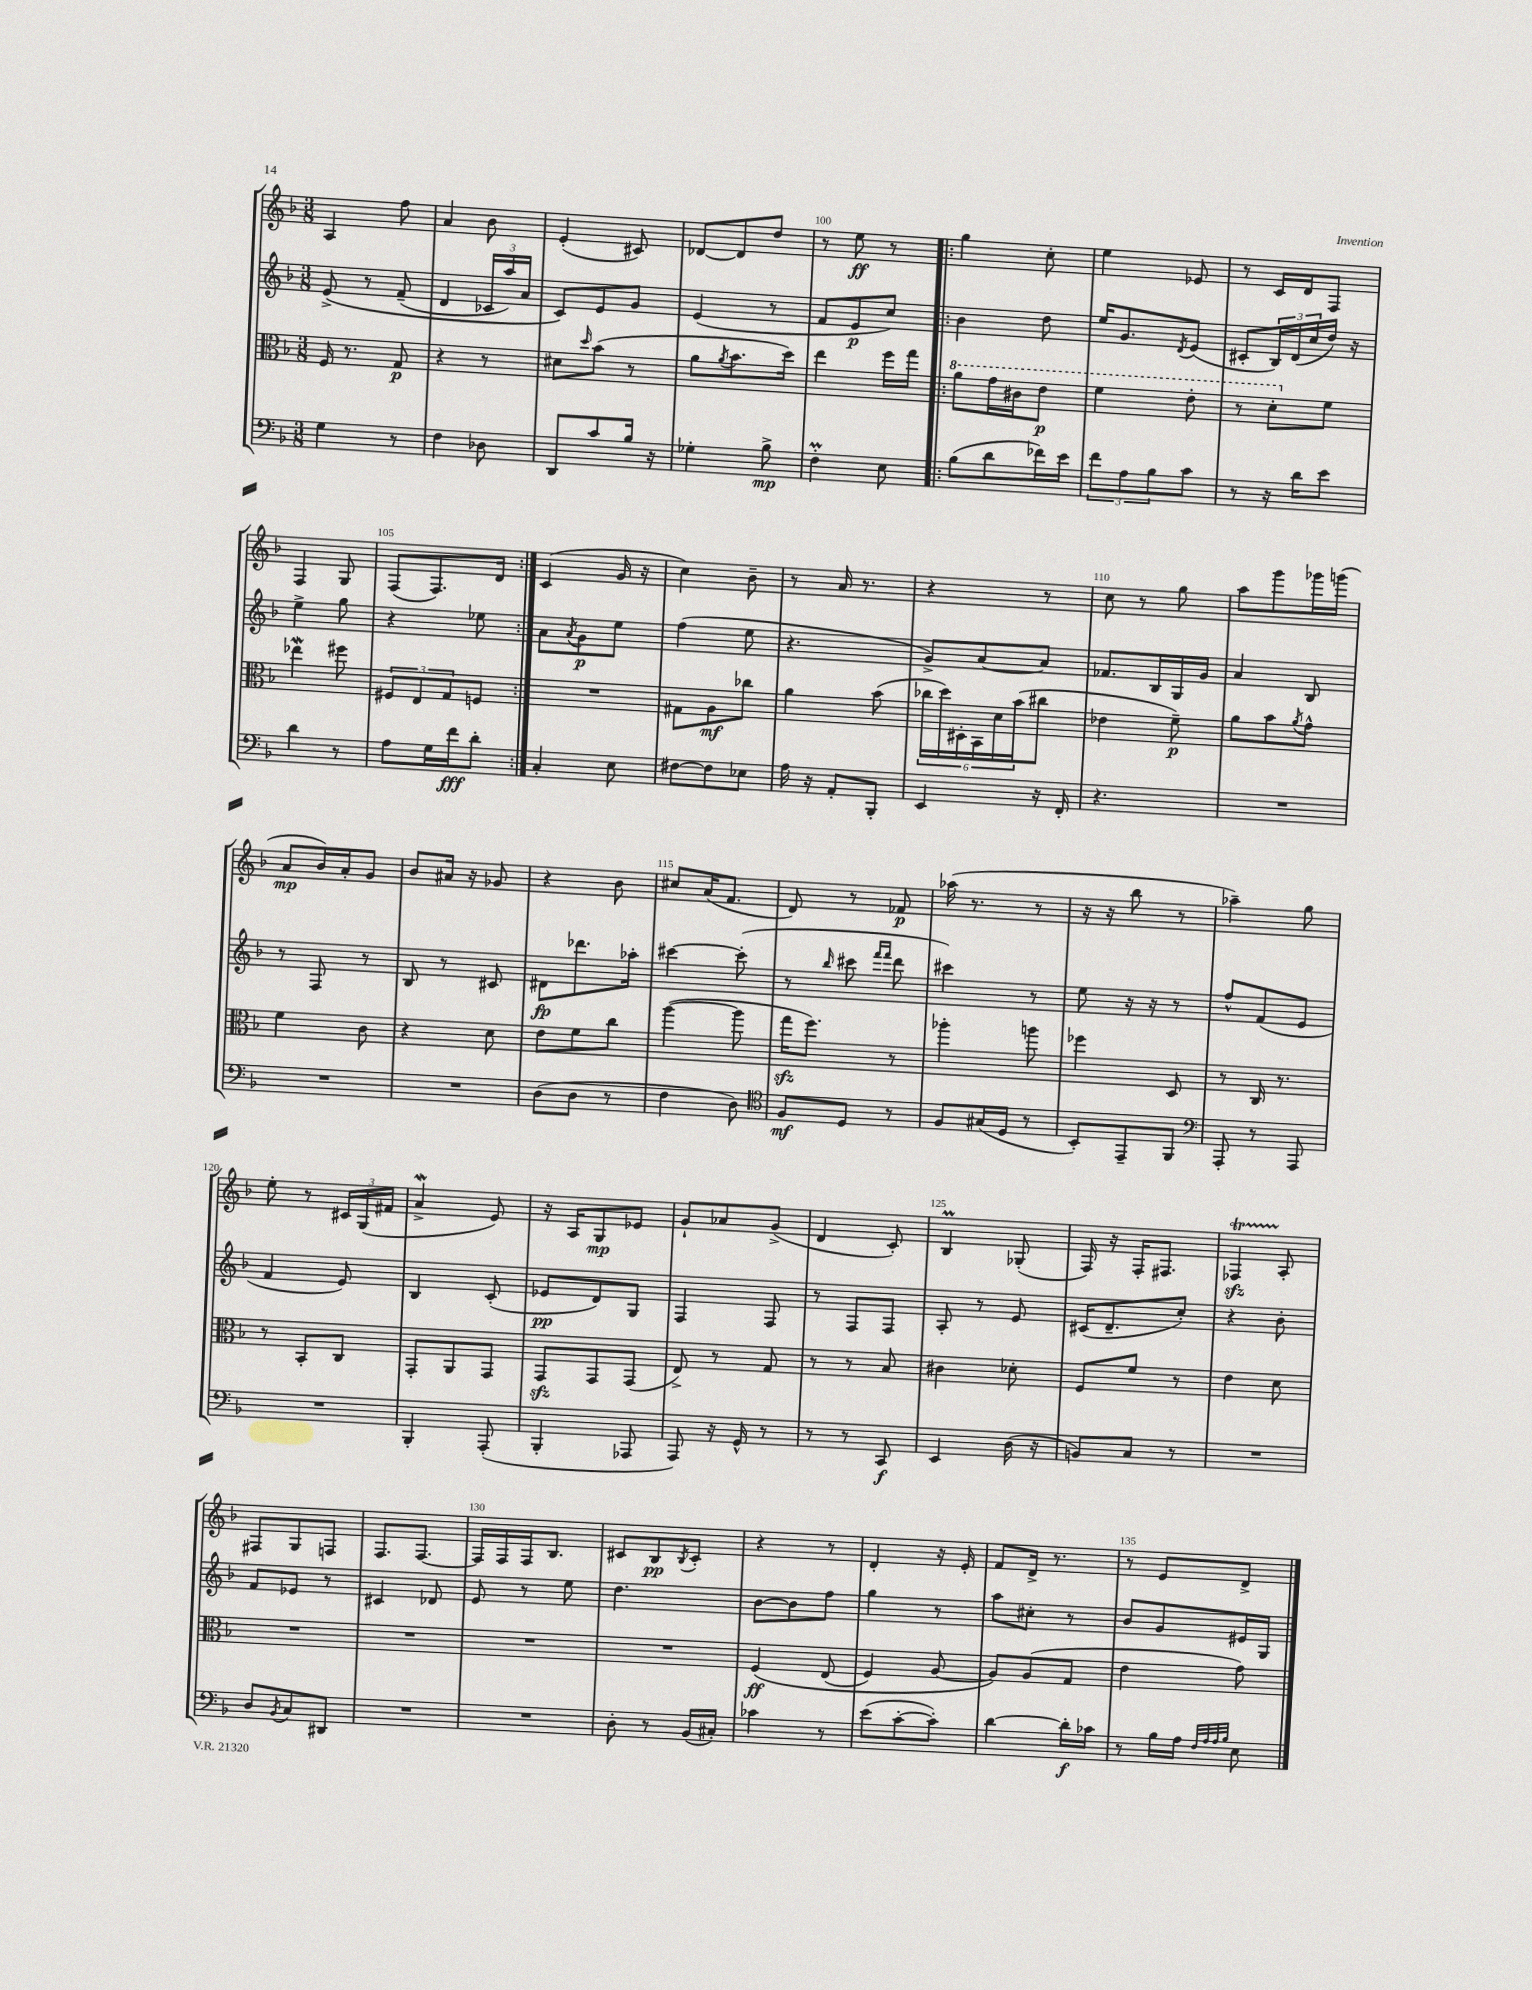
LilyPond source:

<<
\new StaffGroup <<
\new Staff = "s0" {
    \clef treble \key f \major \numericTimeSignature \time 3/8
    a4 f''8 |
    a'4 bes'8 |
    e'4-.( cis'8) |
    des'8~ des'8 d''8 |
    r8 e''8\ff r8 |
    \repeat volta 2 { g''4 c''8-. |
    e''4 ees'8 |
    r8 c'16 d'16 f8 |
    f4 g8 |
    f8( f8.) d'16 | }
    c'4( g'16 r16 |
    c''4) bes'8-- |
    r8 a'16 r8. |
    r4 r8 |
    c''8 r8 g''8 |
    a''8 g'''8 ges'''16 g'''16( |
    a'8\mp bes'16) a'16-. g'8 |
    bes'8 ais'16 r16 ges'8 |
    r4 bes'8 |
    cis''8 a'16( f'8. |
    d'8) r8 fes'8\p |
    aes''16( r8. r8 |
    r16 r16 bes''8 r8 |
    aes''4--) g''8 |
    e''8-. r8 \tuplet 3/2 { cis'16 g16( fis'16 } |
    a'4->\mordent e'8) |
    r16 a16 g8\mp ees'8 |
    g'8-! aes'8 g'8->( |
    d'4 c'8-.) |
    bes4\prall ges8-.( |
    f16) r16 f16-. fis8. |
    fes4\startTrillSpan\sfz a8-.\stopTrillSpan |
    fis8 g8 f8 |
    f8. f8.~ |
    f16 f16 f16 bes8. |
    cis'8 bes8\pp \acciaccatura { bes8 } cis'8-. |
    r4 r8 |
    d'4-. r16 e'16-. |
    f'8 d'16-> r8. |
    r8 e'8 d'8-> \bar "|." |
}
\new Staff = "s1" {
    \clef treble \key f \major \numericTimeSignature \time 3/8
    e'8->\( r8 f'8--( |
    d'4 \tuplet 3/2 { ces'16 a''16) a'16 } |
    c'8\) e'8 g'8 |
    e'4( r8 |
    f'8 e'8\p c''8) |
    \repeat volta 2 { bes'4 d''8 |
    e''16 g'8. \acciaccatura { d'8 } e'8( |
    cis'8-. \tuplet 3/2 { bes16) d'16( c''16 } d''16) r16 |
    e''4-> g''8 |
    r4 ees''8 | }
    a'8 \acciaccatura { a'8 } g'8\p e''8 |
    f''4( e''8 |
    r4. |
    g'8->) a'8~ a'8 |
    fes'8. bes16 g16 g'16 |
    a'4 bes8 |
    r8 f8 r8 |
    bes8 r8 cis'8 |
    dis'8\fp des'''8. aes''16-. |
    cis'''4~ cis'''8-.( |
    r8 \grace { bes''16 } cis'''8 \grace { f'''16 f'''16 } d'''8 |
    cis'''4) r8 |
    e''8 r16 r16 r8 |
    f''8-^ f'8( e'8 |
    f'4 e'8) |
    bes4 c'8-.( |
    ees'8\pp d'8) g8 |
    f4 f8 |
    r8 f8 f8 |
    a8-. r8 e'8 |
    cis'16( d'8.-- c''8-.) |
    r4 bes'8-. |
    f'8 ees'8 r8 |
    cis'4 des'8 |
    e'8 r8 e''8 |
    d''4. |
    bes'8~ bes'8 f''8 |
    g''4 r8 |
    a''8 cis''8-. r8 |
    bes'8 g'8 eis'16 g16 \bar "|." |
}
\new Staff = "s2" {
    \clef alto \key f \major \numericTimeSignature \time 3/8
    f16 r8. g8\p |
    r4 r8 |
    dis'8 \grace { d''16 } bes'8( r8 |
    a'8 \acciaccatura { a'8 } bes'8. d''16) |
    e''4 f''16 g''16 |
    \repeat volta 2 { \ottava #1 a''8 g''16 cis''16 e''8\p |
    f''4 e''8-. |
    r8 d''8-. \ottava #0 f'8 |
    ees''4\mordent fis''8 |
    \tuplet 3/2 { fis8 e8 g8 } f8 | }
    R4. |
    gis8 a8\mf ces''8 |
    a'4 bes'8( |
    \tuplet 6/4 { ces''16 d''16) dis16-. bes,16 d'16 bes'16( } cis''8 |
    ees'4 f'8--\p) |
    a'8 bes'8 \acciaccatura { a'8 } g'8-^ |
    f'4 c'8 |
    r4 d'8 |
    e'8 f'8 c''8 |
    a''4~( a''8 |
    g''16\sfz f''8.) r8 |
    aes''4-. a''8 |
    fes''4 d8 |
    r8 c16 r8. |
    r8 bes,8-. c8 |
    g,8-. a,8 g,8 |
    g,8\sfz g,8 g,8( |
    e8->) r8 g8 |
    r8 r8 bes8 |
    cis'4 des'8-. |
    f8 f'8 r8 |
    e'4 d'8 |
    R4. |
    R4. |
    R4. |
    R4. |
    f4\ff\( e8( |
    f4) a8~ |
    a8\) a8( g8 |
    e'4 g'8) \bar "|." |
}
\new Staff = "s3" {
    \clef bass \key f \major \numericTimeSignature \time 3/8
    g4 r8 |
    f4 des8 |
    d,8 c'8 bes16 r16 |
    ges4-. bes8->\mp |
    f4-.\prall e8 |
    \repeat volta 2 { bes8( d'8 fes'16) e'16 |
    \tuplet 3/2 { f'8 a8 bes8 } c'8 |
    r8 r16 d'16 e'8 |
    d'4 r8 |
    a8 g16 f'16\fff d'8-. | }
    c4-. e8 |
    fis8~ fis8 ees8 |
    a16 r16 a,8-. bes,,8-. |
    e,4 r16 f,16-. |
    r4. |
    R4. |
    R4. |
    R4. |
    d8( d8 r8 |
    f4 d8) |
    \clef tenor f8\mf d8 r8 |
    f8 gis16( d16 r8 |
    bes,8-.) e,8-- f,8 |
    \clef bass a,,8-. r8 a,,8 |
    R4. |
    bes,,4-. a,,8-.( |
    bes,,4-. aes,,8 |
    a,,8) r16 g,16-^ r8 |
    r8 r8 c,8\f |
    e,4 d16( r16 |
    b,8) c8 r8 |
    R4. |
    d8 \acciaccatura { bes,8 } c8 dis,8 |
    R4. |
    R4. |
    d8-. r8 bes,16( cis16-.) |
    ces'4 r8 |
    e'8( c'8~-. c'8-.) |
    d'4~ d'16-.\f ces'16 |
    r8 bes16 a16 \grace { f32 a32 a32 bes32 } e8 \bar "|." |
}
>>
>>
\layout { \context { \Score currentBarNumber = #96 \override BarNumber.break-visibility = ##(#f #t #t) barNumberVisibility = #(every-nth-bar-number-visible 5) } }
